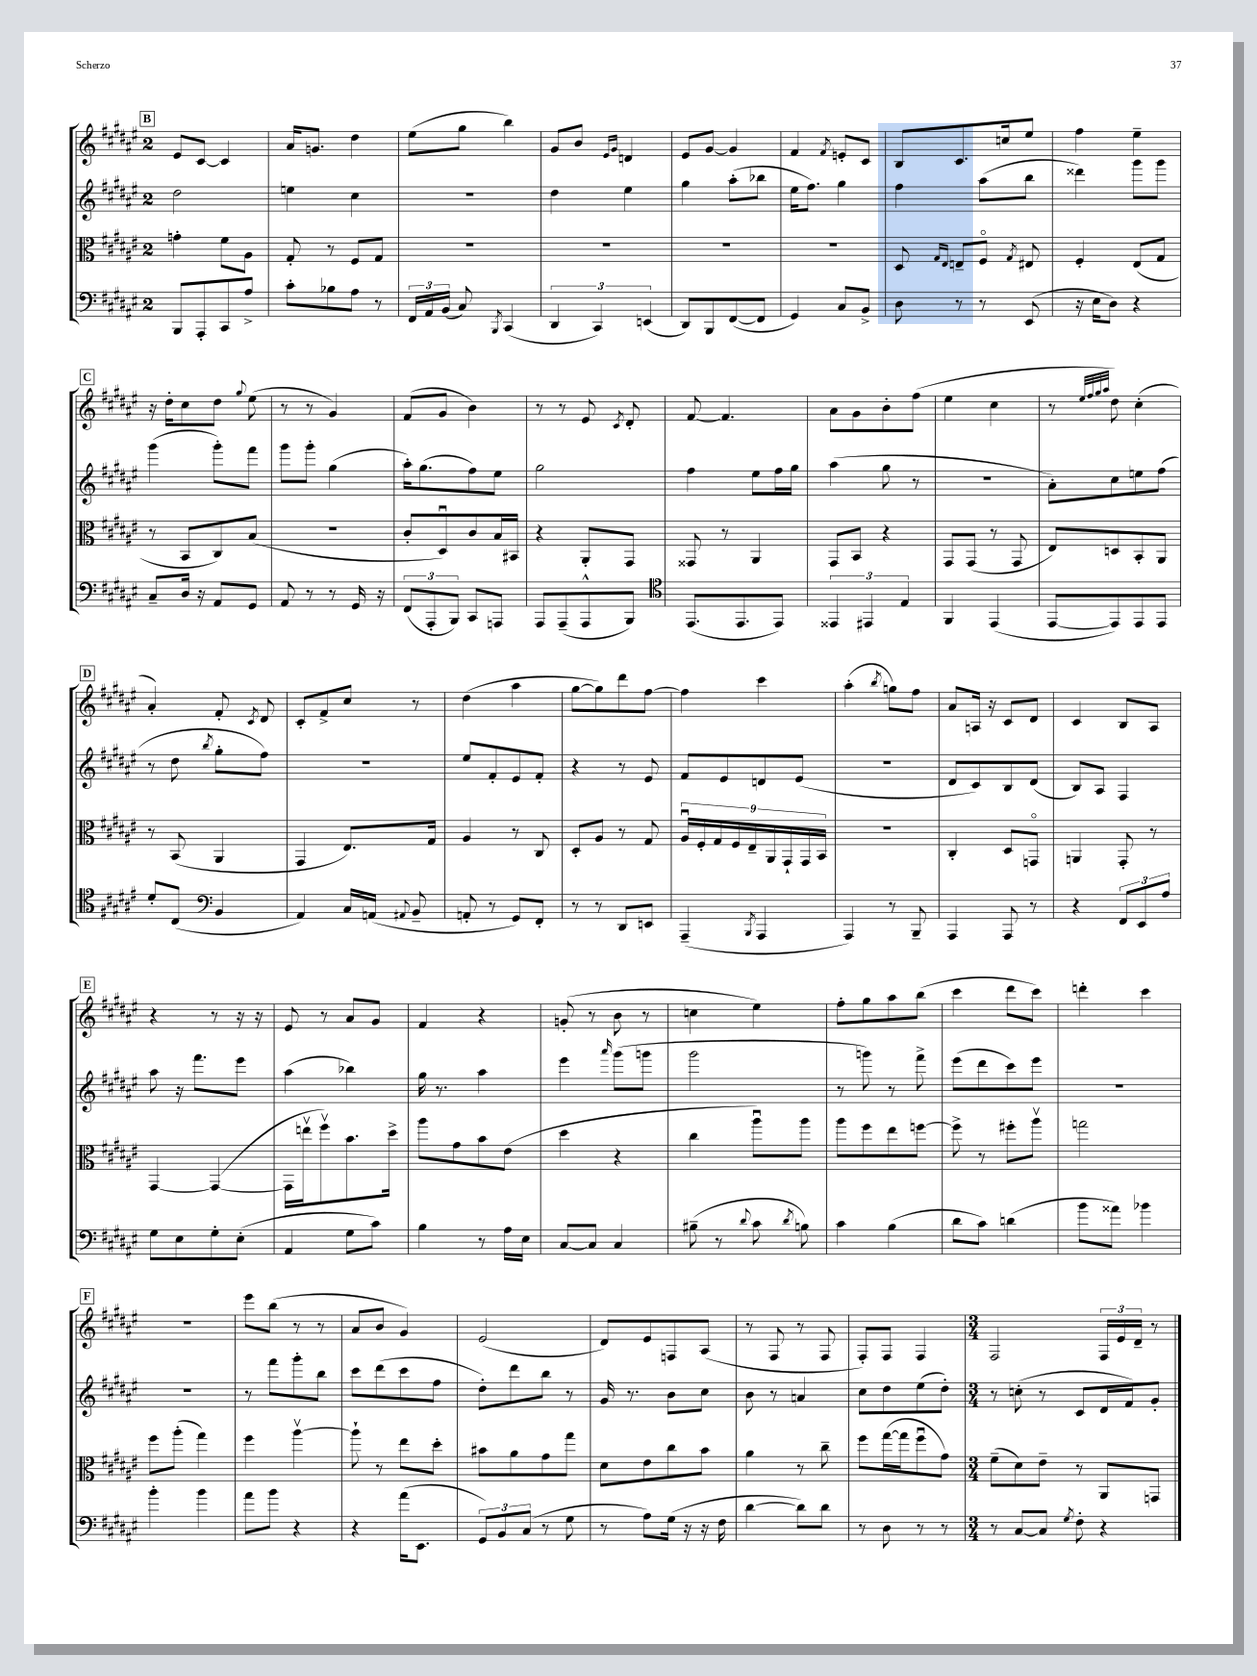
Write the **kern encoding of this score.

**kern	**kern	**kern	**kern
*staff4	*staff3	*staff2	*staff1
*clefF4	*clefC3	*clefG2	*clefG2
*k[f#c#g#d#a#e#]	*k[f#c#g#d#a#e#]	*k[f#c#g#d#a#e#]	*k[f#c#g#d#a#e#]
*M2/4	*M2/4	*M2/4	*M2/4
8BBB/L	4g'\	2dd#\	8e#/L
8AAA#'/	.	.	[8c#/J
8CC#/	8f#\L	.	4c#/]
8A#^/J	8A#\J	.	.
=	=	=	=
8c#'\L	8G#'/	4ee\	16a#/LK
.	.	.	8.g/J
8B-\	8r	.	.
8A#\J	8F#/L	4cc#\	4dd#\
8r	8G#/J	.	.
=	=	=	=
24FF#/LL	2r	2r	(8ee#\L
24AA#/	.	.	.
(24BB/JJ	.	.	.
8C#/)	.	.	8gg#\J
8qBBB/	.	.	.
(4CC#/	.	.	4bb\)
=	=	=	=
6DD#/	2r	4dd#\	8g#/L
.	.	.	8b/J
6CC#/)	.	.	.
.	.	.	16qqe#/LL
.	.	.	16qqg#/JJ
.	.	4ee#\	4d/
(6EE/	.	.	.
=	=	=	=
8DD#/L)	2r	4gg#\	8e#/L
8BBB/	.	.	[8g#/J
([8FF#/	.	(8aa#'\L	4g#/]
8FF#/]J	.	8bb-\J	.
=	=	=	=
4GG#/)	2r	16ee#\LK	4f#/
.	.	8.ff#\J)	.
.	.	.	8qf#/
8C#/L	.	4gg#\	8e'/L
8BB^/J	.	.	8c#/J
=	=	=	=
8D#\	8D#/	4ff#\	8B/L
.	16qqG#/LL	.	.
.	16qqE#/JJ	.	.
8r	8E~/L	.	8.c#/
8r	8F#o/J	(8aa#\L	.
.	.	.	16cc/k
.	8qG#/	.	.
(8EE#/	8E#/	8bb\J	8ee#/J
=	=	=	=
16r	4F#'/	4ddd##\)	4ff#\
16E#\LK	.	.	.
8D#\J)	.	.	.
4r	(8E#/L	8ggg#\L	4ee#~\
.	8G#/J	8ggg#\J	.
=	=	=	=
8C#~/L	8r	(4ggg#\	16r
.	.	.	16dd#'\LK
16D#/Jk	8BB/L	.	8cc#\
16r	.	.	.
8AA#/L	8C#/)	8ggg#'\L)	8dd#\J
.	.	.	8qqgg#/
8GG#/J	(8B/J	8fff#\J	(8ee#\
=	=	=	=
8AA#/	2r	8ggg#\L	8r
8r	.	8ggg#'\J	8r
8r	.	(4gg#\	4g#/)
16GG#/	.	.	.
16r	.	.	.
=	=	=	=
(12FF#/L	8c#'/L	16aa#'\LK)	(8f#/L
.	.	(8.gg#\	.
12AAA#'/	.	.	.
.	8D#u/)	.	8g#/J
12BBB/J)	.	.	.
8CC#/L	8c#/	8ff#\)	4b\)
8AAA/J	16B/L	8ee#\J	.
.	16BB#/JJ	.	.
=	=	=	=
8AAA#/L	4r	2gg#\	8r
(8AAA#~/	.	.	8r
8AAA#^^/	8AA#'/L	.	8e#/
.	.	.	8qc#/
8BBB/J)	8GG#/J	.	8d#'/
=	=	=	=
*clefC4	*	*	*
(8.EE#/L	8GG##/	4ff#\	[8f#/
.	8r	.	4.f#/]
8.EE#/	.	.	.
.	4AA#/	8ee#\L	.
8EE#/J)	.	16ff#\L	.
.	.	16gg#\JJ	.
=	=	=	=
6EE##/	8GG#/L	(4aa#\	8a#\L
.	8BB/J	.	8g#\
6EE#/	.	.	.
.	4r	8gg#\	8b'\
6E#/	.	.	.
.	.	8r	(8ff#\J
=	=	=	=
4FF#/	8GG#/L	2r	4ee#\
.	(8GG#/J	.	.
(4EE#/	8r	.	4cc#\
.	8GG#/	.	.
=	=	=	=
[8EE#/L	8E#/L)	8a#'\L)	8r
.	.	.	32qqee#/LLL
.	.	.	32qqff#/
.	.	.	32qqgg#/
.	.	.	32qqaa#/JJJ
8EE#/])	8D/	8cc#\	8dd#\)
8EE#/	8BB'/	8ee\	(4cc#'\
8EE#/J	8AA#/J	(8ff#\J	.
=	=	=	=
8d#'/L	8r	8r	4a#'/)
(8C#/J	(8BB/	8dd#\	.
*clefF4	*	*	*
.	.	8qbb/	.
4BB/	4AA#/	8gg#'\L	8f#'/
.	.	.	8qc#/
.	.	8ff#\J)	8d#/
=	=	=	=
4AA#/)	4GG#/	2r	8c#'/L
.	.	.	8f#^/
16C#/LL	8.E#/L)	.	8cc#/J
(16AA/JJ	.	.	.
8qqAA#/	.	.	.
8BB~/	.	.	8r
.	16G#/Jk	.	.
=	=	=	=
8AA'/	4A#/	8ee#/L	(4dd#\
8r	.	8f#'/	.
8GG#/L)	8r	8e#/	4aa#\
8FF#'/J	8C#/	8f#'/J	.
=	=	=	=
8r	8D#'/L	4r	[8gg#\L
8r	8A#/J	.	8gg#\])
8DD#/L	8r	8r	8ddd#\
8EE/J	8G#/	8e#/	[8ff#\J
=	=	=	=
(4AAA#~/	18A#u/LL	8f#/L	4ff#\]
.	18F#'/	.	.
.	18G#/	.	.
.	.	8e#/	.
.	18F#/	.	.
.	18E#~/	.	.
8qBBB/	.	.	.
4AAA#/	.	8d/	4ccc#\
.	18AA#/	.	.
.	18GG#`/	.	.
.	.	(8e#/J	.
.	18GG#/	.	.
.	18BB/JJ	.	.
=	=	=	=
4AAA#/)	2r	2r	(4aa#'\
.	.	.	8qbb/
8r	.	.	8gg\L)
8BBB~/	.	.	8ff#\J
=	=	=	=
4AAA#/	4C#'/	8d#/L	8a#/L
.	.	8c#/)	16A/Jk
.	.	.	16r
8AAA#/	8D#/L	8B/	8c#/L
8r	8GGo/J	(8d#/J	8d#/J
=	=	=	=
4r	4AA/	8B/L)	4c#/
.	.	8A#/J	.
12FF#/L	8GG#'/	4F#/	8B/L
12EE#/	.	.	.
.	8r	.	8A#/J
12A#/J	.	.	.
=	=	=	=
8G#\L	[4GG#/	8aa#\	4r
8E#\	.	16r	.
.	.	8.fff#\L	.
8G#'\	(4GG#/_	.	8r
(8E#'\J	.	8eee#\J	16r
.	.	.	16r
=	=	=	=
4AA#/	16GG#\]LL	(4aa#\	8e#/
.	16eev\J	.	.
.	8ff#v\)	.	8r
8G#\L	8.b\	4bb-\)	8a#/L
8c#\J)	.	.	8g#/J
.	16dd#^\Jk	.	.
=	=	=	=
4B\	8aa#\L	16gg#\	4f#/
.	.	8.r	.
.	8g#\	.	.
8r	8b\	4aa#\	4r
16A#\LL	(8e#\J	.	.
16E#\JJ	.	.	.
=	=	=	=
[8C#/L	4dd#\	4eee#\	(8g'/
8C#/]J	.	.	8r
.	.	16qqaaa#/	.
4C#/	4r	(8ggg#\L	8b\
.	.	8ggg\J	8r
=	=	=	=
(8B#~\	4cc#\	2ggg#\	4cc\
8r	.	.	.
8qqd#/	.	.	.
8c#\	8aa#u\L)	.	4ee#\)
8qd#/	.	.	.
8B\)	8aa#\J	.	.
=	=	=	=
4c#\	8aa#\L	8r	8ff#'\L
.	8ff#\	8ggg\)	8gg#\
(4B\	8ee#\	8r	8aa#\
.	[8ff\J	8fff#^\	(8bb\J
=	=	=	=
8d#\L	8ff^\]	(8eee#\L	4ccc#\
8c#\J)	8r	8ddd#\	.
(4d\	8ff#'\L	8ccc#\)	8ddd#\L
.	8aa#v\J	8eee#\J	8ccc#\J)
=	=	=	=
8b\L	2gg\	2r	4ddd'\
8a##\J)	.	.	.
4b-\	.	.	4ccc#\
=	=	=	=
4b'\	8ff#\L	2r	2r
.	(8aa#'\J	.	.
4b\	4gg#\)	.	.
=	=	=	=
8a#\L	4ff#\	8r	8eee#\L
8b\J	.	8fff#\L	(8bb\J
4r	[4aa#v\	8ggg#'\	8r
.	.	8bb\J	8r
=	=	=	=
4r	8aa#`\]	8ccc#\L	8a#/L
.	8r	(8ddd#\	8b/J
(16a#\LK	8ee#\L	8ccc#\	4g#/)
8.EE#\J	.	.	.
.	8dd#'\J	8ff#\J	.
=	=	=	=
12GG#/L)	8b#\L	8dd#'\L)	(2e#/
12BB/	.	.	.
.	8a#\	8ddd#\	.
(12C#/J	.	.	.
8r	8g#\	8bb\J	.
8G#\	8gg#\J	8r	.
=	=	=	=
8r	8d#\L	16g#/	8d#/L)
.	.	8.r	.
8A#\L)	8e#\	.	8e#/
(16G#\Jk	8cc#\	8b\L	8F/
16r	.	.	.
16r	8b\J	8cc#\J	(8A#/J
16F#\	.	.	.
=	=	=	=
[4d#\	4a#\	8b\	8r
.	.	8r	8F#/
8d#\]L)	8r	4a/	8r
8d#\J	8cc#~\	.	8F#/
=	=	=	=
8r	8ff#\L	8cc#\L	8F#'/L)
8D#\	([16gg#\L	8dd#\	8F#/J
.	16gg#\]J	.	.
8r	8ff#u\	(8ee#\	4F#/
8r	8g#\J)	8dd#'\J)	.
=	=	=	=
*M3/4	*M3/4	*M3/4	*M3/4
8r	(8f#~\L	8r	2F#/
[8C#/L	8d#\)	(8cc'\	.
8C#/]J	8e#~\J	8r	.
8qG#/	.	.	.
8F#'\	8r	8c#/L	.
4r	8AA#/L	16d#/L	24F#/LL
.	.	.	24e#/
.	.	16f#/J)	.
.	.	.	24d#~/JJ
.	8GG/J	8g#'/J	8r
==	==	==	==
*-	*-	*-	*-
